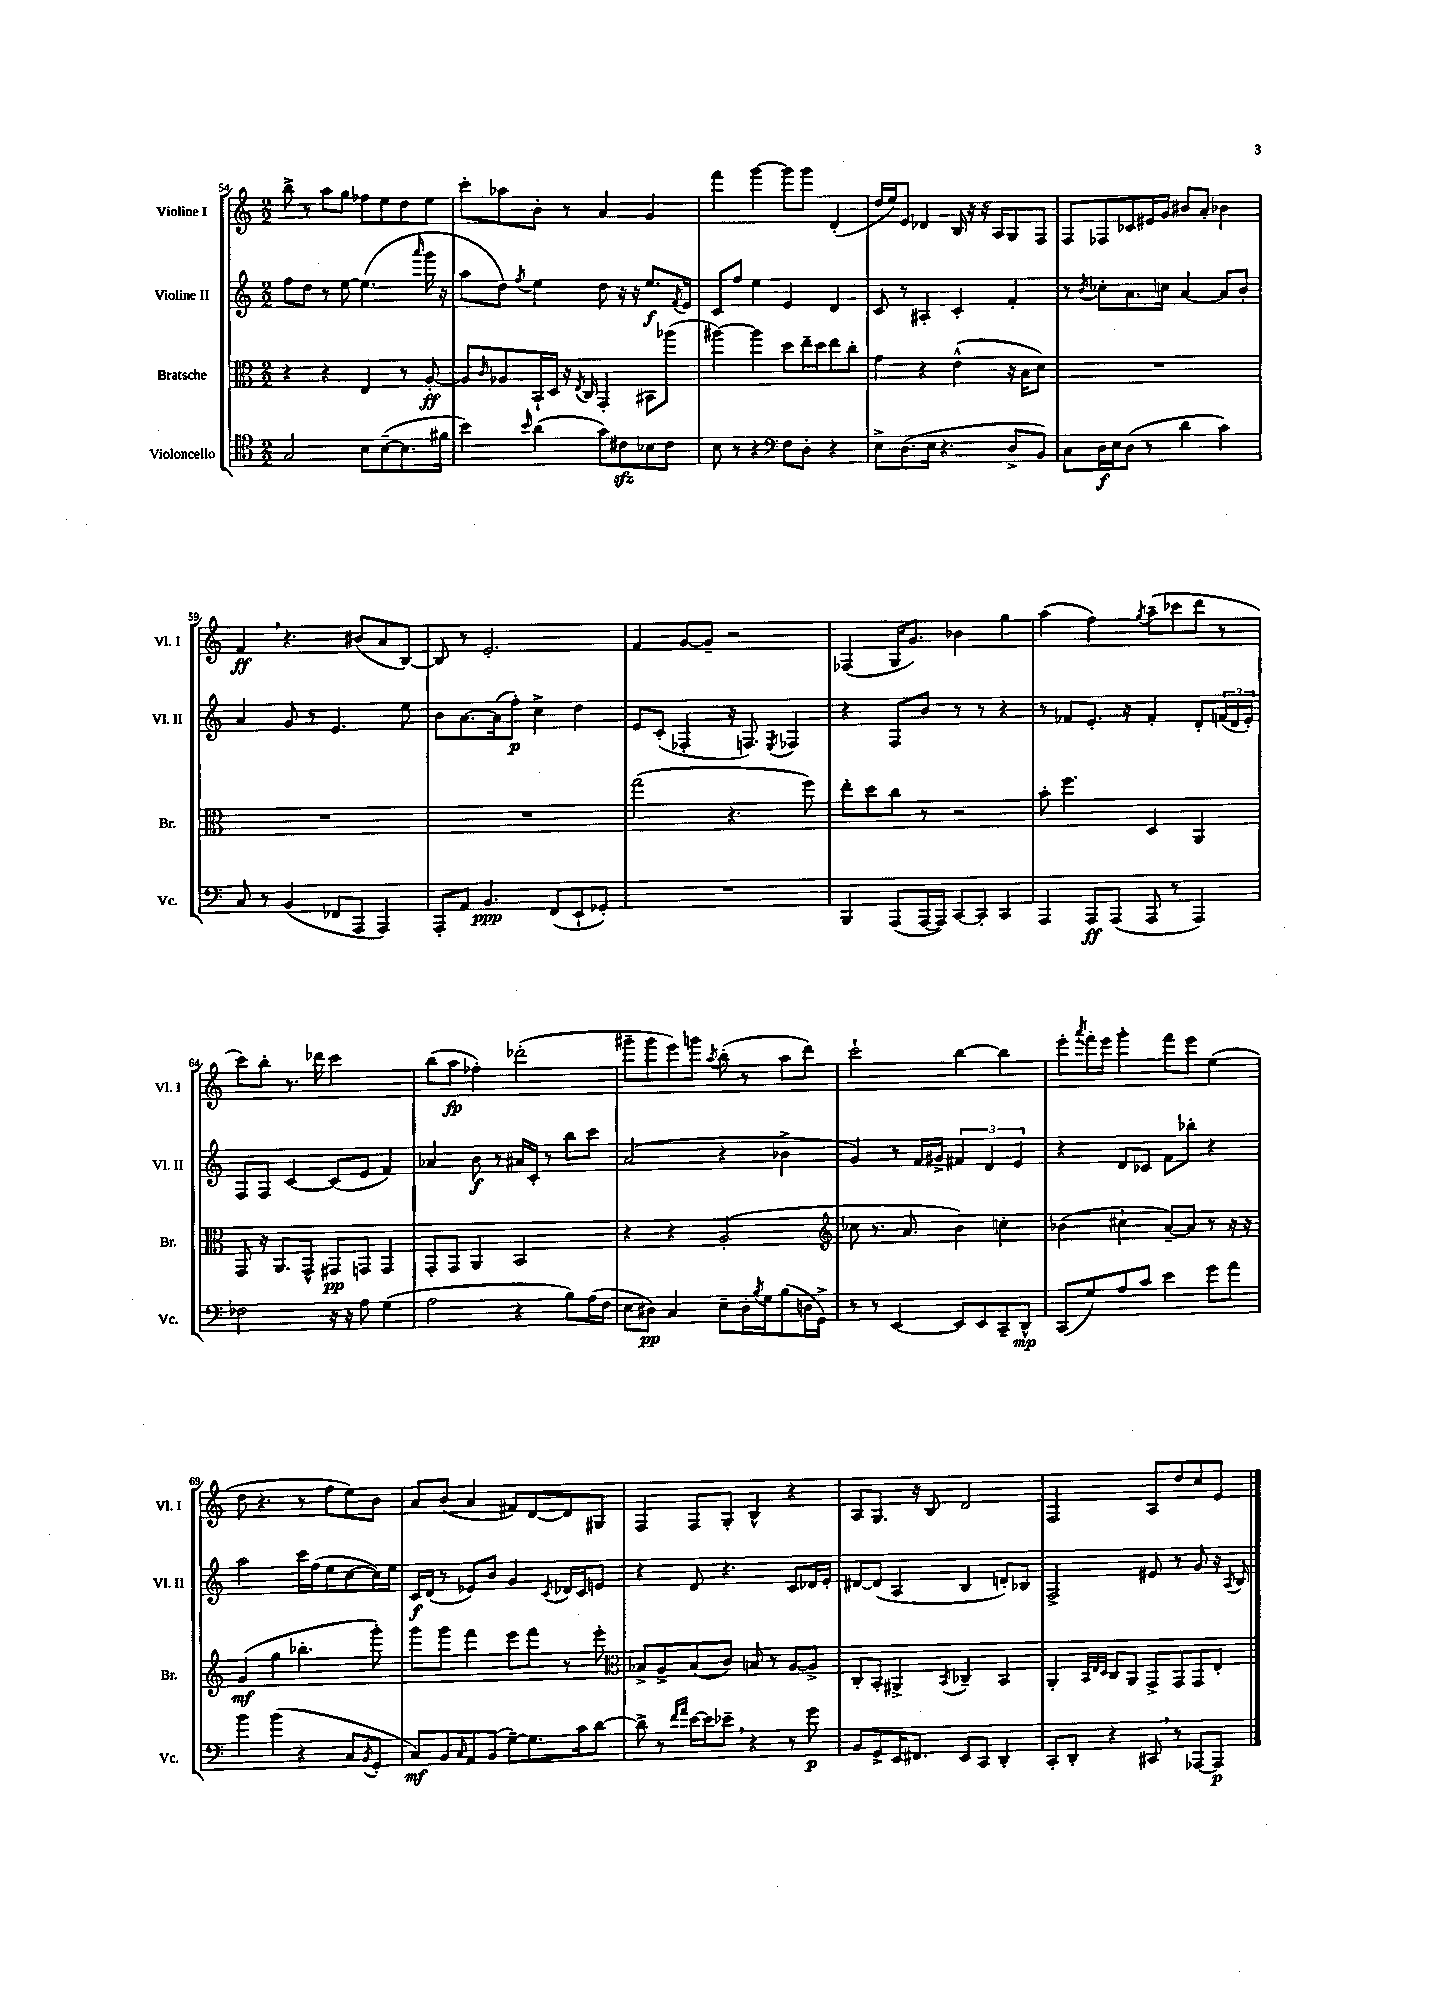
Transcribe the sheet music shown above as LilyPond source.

<<
\new StaffGroup <<
\new Staff = "s0" \with { instrumentName = "Violine I" shortInstrumentName = "Vl. I" } {
    \clef treble \key c \major \numericTimeSignature \time 2/2
    b''8-> r8 a''8 g''8 fes''8 e''8 d''8 e''8 |
    c'''8-. aes''8 b'8-. r8 a'4 g'4 |
    f'''4 g'''4~ g'''8 g'''8 d'4-.( |
    d''16 e''16) e'8 des'4 b16 r16 r16 a16 g8 f8 |
    f8 fes8 ces'8 eis'16 g'16 bis'8 a'8-. bes'4 |
    f'4\ff \breathe r4. bis'8( a'8 b8~) |
    b8 r8 e'2.-. |
    f'4 g'8~ g'8-- r2 |
    fes4( g16 g'8.) bes'4 g''4 |
    a''4( f''4) \acciaccatura { g''8 } a''8--( ces'''8 d'''8 r8 |
    c'''8) b''8-. r8. des'''16 c'''2 |
    b''8( a''8\fp fes''4-.) des'''2-.( |
    gis'''8-- gis'''8 e'''8) g'''8 \acciaccatura { a''8 } b''8-.( r8 a''8 d'''8) |
    c'''2-! b''4~ b''4 |
    e'''8-. \acciaccatura { a'''8 } f'''16-. e'''16 g'''4-. f'''8 e'''8 e''4( |
    d''8 r4. r8 f''8 e''8) b'8 |
    a'8 b'8( a'4 fis'8) d'8~ d'8 gis8 |
    f4 f8 g8-. b4-^ r4 |
    a8 g8. r16 b8 d'2 |
    f2 a8 d''8 c''8 e'8 \bar "|." |
}
\new Staff = "s1" \with { instrumentName = "Violine II" shortInstrumentName = "Vl. II" } {
    \clef treble \key c \major \numericTimeSignature \time 2/2
    f''8 d''8 r8 e''8~ e''4.( \grace { a'''16 } g'''16 r16 |
    a''8 d''8) \acciaccatura { f''8 } e''4 d''8 r16 r16 e''8.\f \acciaccatura { f'8 } e'16 |
    c'8 f''8 e''4 e'4 d'4 |
    c'8 r8 ais4-. c'4-. f'4-. |
    r8 \acciaccatura { b'8 } ces''8-. a'8. c''16 a'4~ a'8 b'8-. |
    a'4 g'8 r8 e'4. e''8 |
    b'8 a'8.~ a'16( f''8-.\p) c''4-> d''4 |
    e'8 c'8-.( fes4-. r16 f8.) \acciaccatura { e8 } fes4 |
    r4 f8 b'8 r8 r8 r4 |
    r8 fes'8 e'8.-. r16 fes'4-. d'8-. \tuplet 3/2 { f'16( d'16 e'16-.) } |
    f8 f8 c'4~ c'8( e'8 f'4) |
    aes'4 b'8\f r8 ais'16 c'16-. r8 b''8 c'''8 |
    a'2( r4 bes'4-> |
    g'4) r8 f'16 gis'16-> \tuplet 3/2 { fis'4 d'4 e'4 } |
    r4 d'8 ces'8 f'8 bes''8-. r4 |
    a''2 c'''16 f''16( e''8 c''8~ c''16) e''16 |
    c'16\f d'16( r8 ees'8) b'8 g'4 \acciaccatura { c'8 } des'16 c'16 e'8 |
    r4 d'8 r4. c'8 des'16 e'16-. |
    dis'8~ dis'8( a4 b4 d'8-.) bes8 |
    f2-> eis'8 r8 g'8 r16 \acciaccatura { a8 } b16 \bar "|." |
}
\new Staff = "s2" \with { instrumentName = "Bratsche" shortInstrumentName = "Br." } {
    \clef alto \key c \major \numericTimeSignature \time 2/2
    r4 r4 e4 r8 a8~-.\ff |
    a8 \grace { c'16 } aes8 b,16-! d16 r16 \acciaccatura { e8 } c16 g,4-. bis,8 aes''8( |
    ais''4~) ais''4 d''8 e''16-- d''16 e''8 c''8-. |
    g'4 r4 e'4-^( r16 b16 d'8) |
    R1 |
    R1 |
    R1 |
    g''2( r4. f''8) |
    e''8-. d''8 c''8 r8 r2 |
    b'8-. f''4. d4 a,4 |
    g,8 r16 a,8. g,8-^ gis,8\pp g,8 g,4 |
    g,8-. g,8 a,4 b,2 |
    r4 r4 a2-.( |
    \clef treble ces''8 r8. a'8. b'4) c''4-. |
    bes'4( cis''4-! a'8~--) a'8 r8 r16 r16 |
    g'4\mf( g''4 bes''4.-. g'''8-.) |
    g'''8 g'''8 f'''4 e'''8 f'''8 r8 e'''8-. |
    \clef alto bes8-> a8-> bes8( c'8) b8 r8 a8~ a8-> |
    c8-. b,8-. ais,4-> \acciaccatura { b,8 } ces4-- b,4 |
    a,4-. \grace { b,32 e32 d32 } c8 a,8 g,8-> g,8 g,8 e8-. \bar "|." |
}
\new Staff = "s3" \with { instrumentName = "Violoncello" shortInstrumentName = "Vc." } {
    \clef tenor \key c \major \numericTimeSignature \time 2/2
    g2 b8 b8~--( b8. fis'16 |
    b'4) \grace { b'16 } a'4( g'8) cis'8\sfz bes8 cis'8 |
    b8 r8 r4 \clef bass f8 d8-. r4 |
    e8-> d8.( e16 r4. d8-> b,8) |
    c8 d16\f e16 d8( r8 d'4 c'4) |
    c8 r8 b,4( fes,8 a,,8 a,,4) |
    a,,8-. a,8 b,4.\ppp f,8( e,8-! ges,8-.) |
    R1 |
    b,,4 a,,8( a,,16~ a,,16) c,8~ c,8-. c,4 |
    a,,4 a,,8\ff a,,8( a,,8 r8 a,,4) |
    fes2 r16 r16 a8 g4( |
    a2 r4 b8) a16( f16 |
    e8 dis8\pp) c4 e8-- dis16-. \acciaccatura { b8 } g16 b8( d16 g,16->) |
    r8 r8 e,4~ e,8 e,8 c,8-- d,8-^\mp |
    c,8( g8) a8 c'8 e'4 g'8 a'8 |
    b'4 b'4( r4 c8 \acciaccatura { b,8 } g,8-. |
    c8\mf) b,8 \grace { c16 } a,8 b,8( g8~--) g8. c'16 d'8~ |
    d'8-> r8 \grace { f'16 a'16 } e'16~ e'16 ees'8-- \breathe r4 r8 g'8\p |
    b,8 g,8-> e,16 fis,8. e,8 c,8 d,4-. |
    c,8-. d,8-. r4 cis,8 \breathe r8 aes,,8~ aes,,8\p \bar "|." |
}
>>
>>
\layout { \context { \Score currentBarNumber = #54 } }
